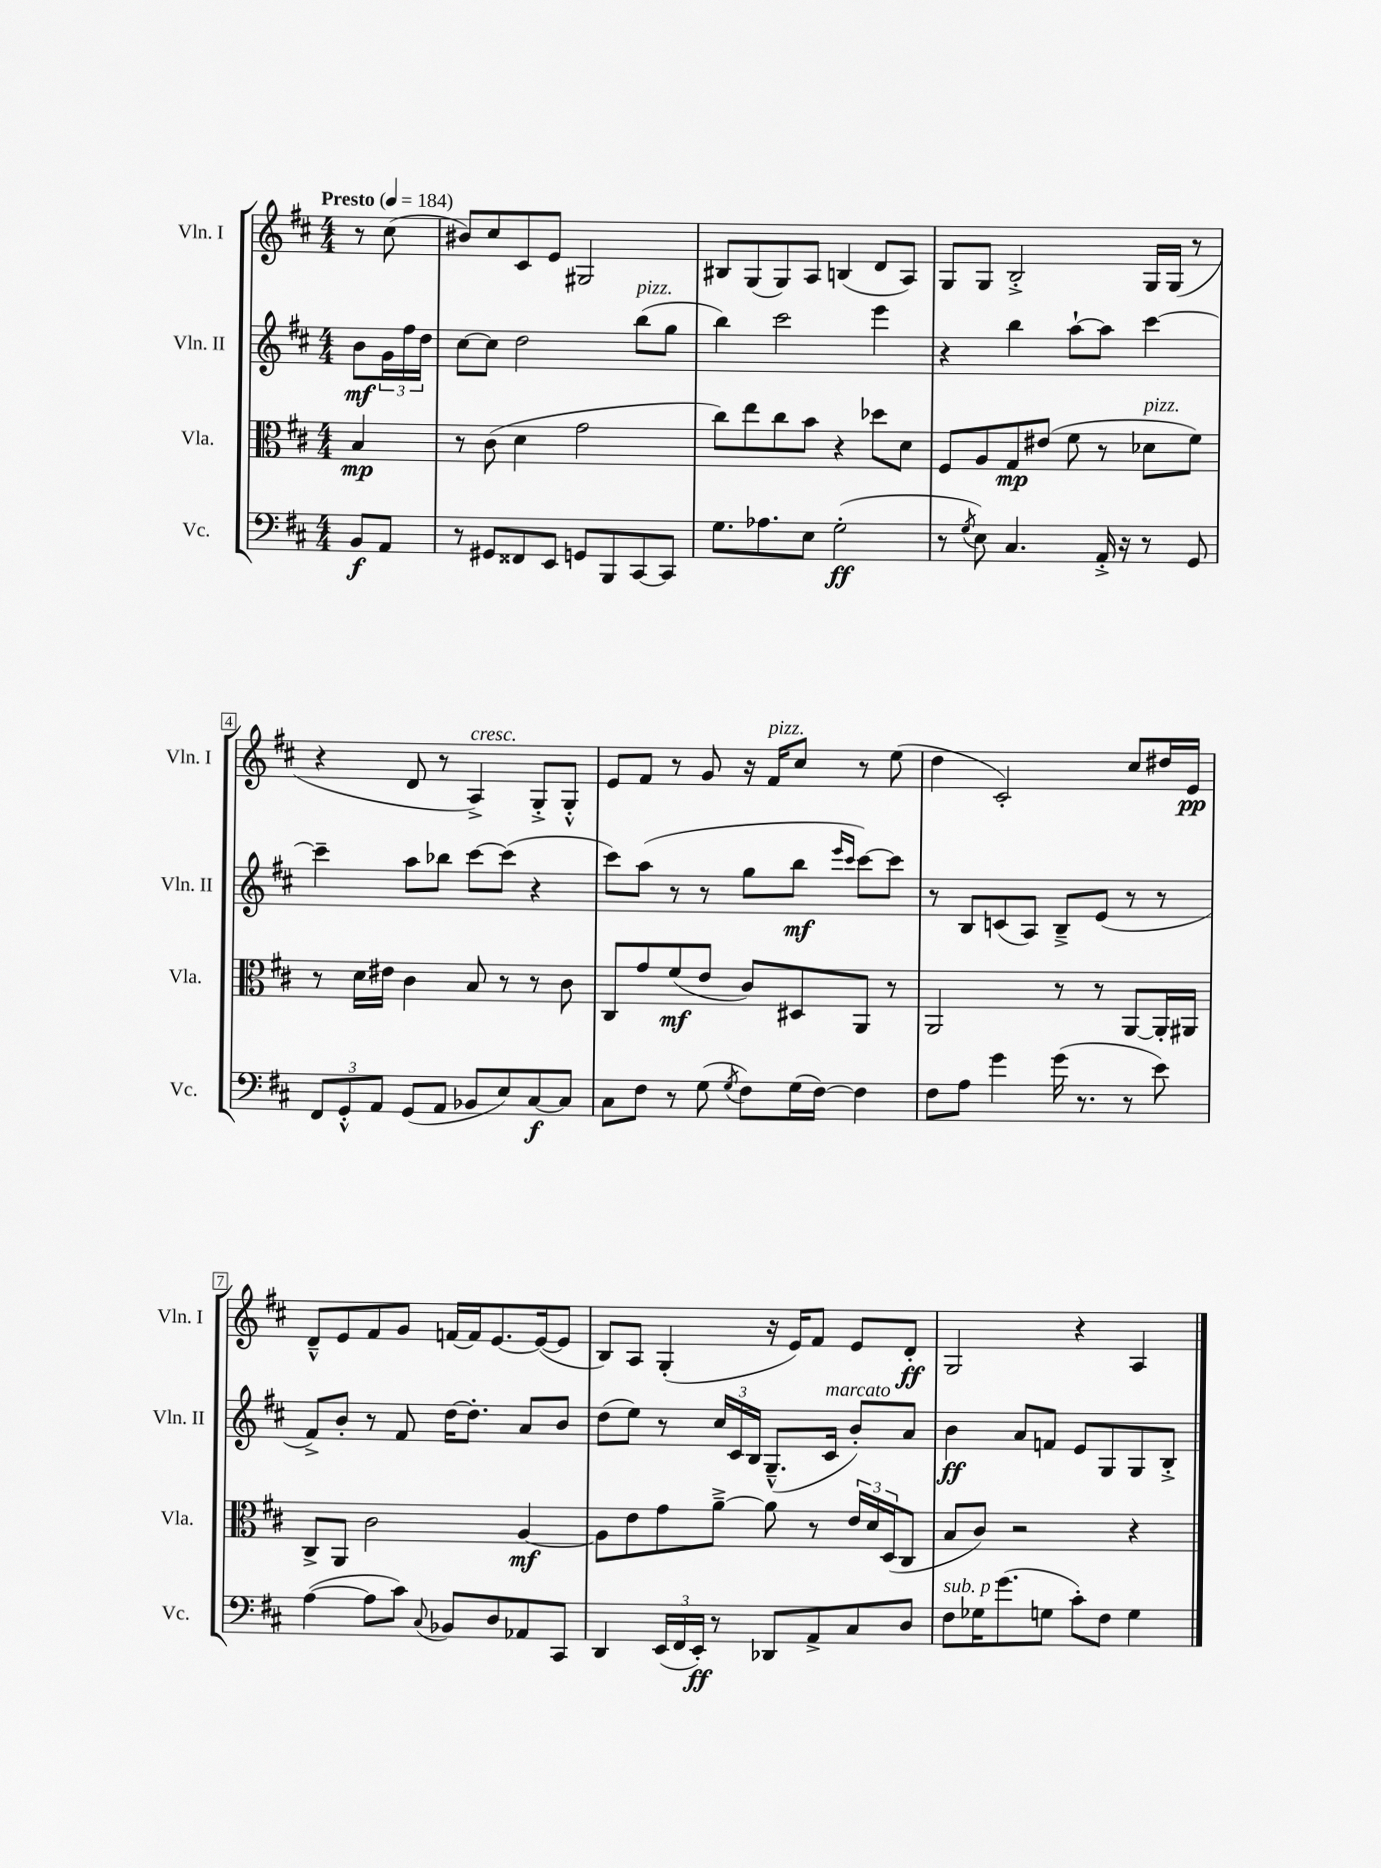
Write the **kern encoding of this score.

**kern	**kern	**kern	**kern
*staff4	*staff3	*staff2	*staff1
*clefF4	*clefC3	*clefG2	*clefG2
*k[f#c#]	*k[f#c#]	*k[f#c#]	*k[f#c#]
*M4/4	*M4/4	*M4/4	*M4/4
*MM184	*MM184	*MM184	*MM184
8BB	4B	8b	8r
8AA	.	24g	(8cc#
.	.	24ff#	.
.	.	24dd	.
=	=	=	=
8r	8r	[8cc#	8b#)
8GG#	(8c#	8cc#]	8cc#
8FF##	4d	2dd	8c#
8EE	.	.	8e
8GG	2g	.	2G#
8BBB	.	.	.
[8CC#	.	(8bb	.
8CC#]	.	8gg	.
=	=	=	=
8.G	8cc#)	4bb)	8B#
.	8ee	.	(8G
8.A-	.	.	.
.	8cc#	2ccc#	8G)
8E	8b	.	8A
(2G'	4r	.	(4B
.	8dd-	4eee	8d
.	8d	.	8A)
=	=	=	=
8r	8F#	4r	8G
8qG	.	.	.
8E)	8A	.	8G
4.C#	8G	4bb	2B'^
.	(8e#	.	.
.	8f#	[8aa`	.
16AA'^	8r	8aa]	.
16r	.	.	.
8r	8d-	[4ccc#	16G
.	.	.	(16G
8GG	8f#)	.	8r
=	=	=	=
12FF#	8r	4ccc#~]	4r
12GG'^^	.	.	.
.	16d	.	.
12AA	.	.	.
.	16e#	.	.
(8GG	4c#	8aa	8d
8AA	.	8bb-	8r
8BB-	8B	[8ccc#	4A^)
8E)	8r	(8ccc#]	.
[8C#	8r	4r	8G'^
8C#]	8c#	.	8G'^^
=	=	=	=
8C#	8C#	8ccc#)	8e
8F#	8g	(8aa	8f#
8r	(8f#	8r	8r
(8G	8e	8r	8g
8qG	.	.	.
8F#)	8c#)	8gg	16r
.	.	.	16f#
(16G	8D#	8bb	8cc#
[16F#)	.	.	.
.	.	16qqeee	.
.	.	16qqccc#	.
4F#]	8AA	[8ccc#)	8r
.	8r	8ccc#]	(8ee
=	=	=	=
8F#	2AA	8r	4dd
8A	.	8B	.
4g	.	(8c	2c#')
.	.	8A)	.
(16g	8r	8B~^	.
8.r	.	.	.
.	8r	(8e	.
8r	[8AA	8r	8cc#
8e)	16AA']	8r	16dd#
.	16AA#	.	16e
=	=	=	=
([4A	8C#^	8f#^)	8d~^^
.	8AA	8b'	8e
8A]	2c#	8r	8f#
8c#)	.	8f#	8g
8qqC#	.	.	.
8BB-	.	[16dd	[16f
.	.	8.dd']	16f]
8D	.	.	[8.e
8AA-	[4A	8a	.
.	.	.	(16e_
8CC#	.	8b	8e]
=	=	=	=
4DD	8A]	(8dd	8B)
.	8e	8ee)	8A
(24EE	8g	8r	(4G'
24FF#	.	.	.
24EE')	.	.	.
8r	[8a~^	24cc#	.
.	.	24c#	.
.	.	24B	.
8DD-	8a]	(8.G~^^	16r
.	.	.	16e)
8AA^	8r	.	8f#
.	.	16c#	.
8C#	24e	8b')	8e
.	24d	.	.
.	(24D	.	.
8D	8C#	8a	8d'
=	=	=	=
8F#	8B	4b	2G
16G-	8c#)	.	.
(8.g	.	.	.
.	2r	8a	.
8G	.	8f	.
8c#')	.	8e	4r
8F#	.	8G	.
4G	4r	8G	4A
.	.	8B'^	.
==	==	==	==
*-	*-	*-	*-
